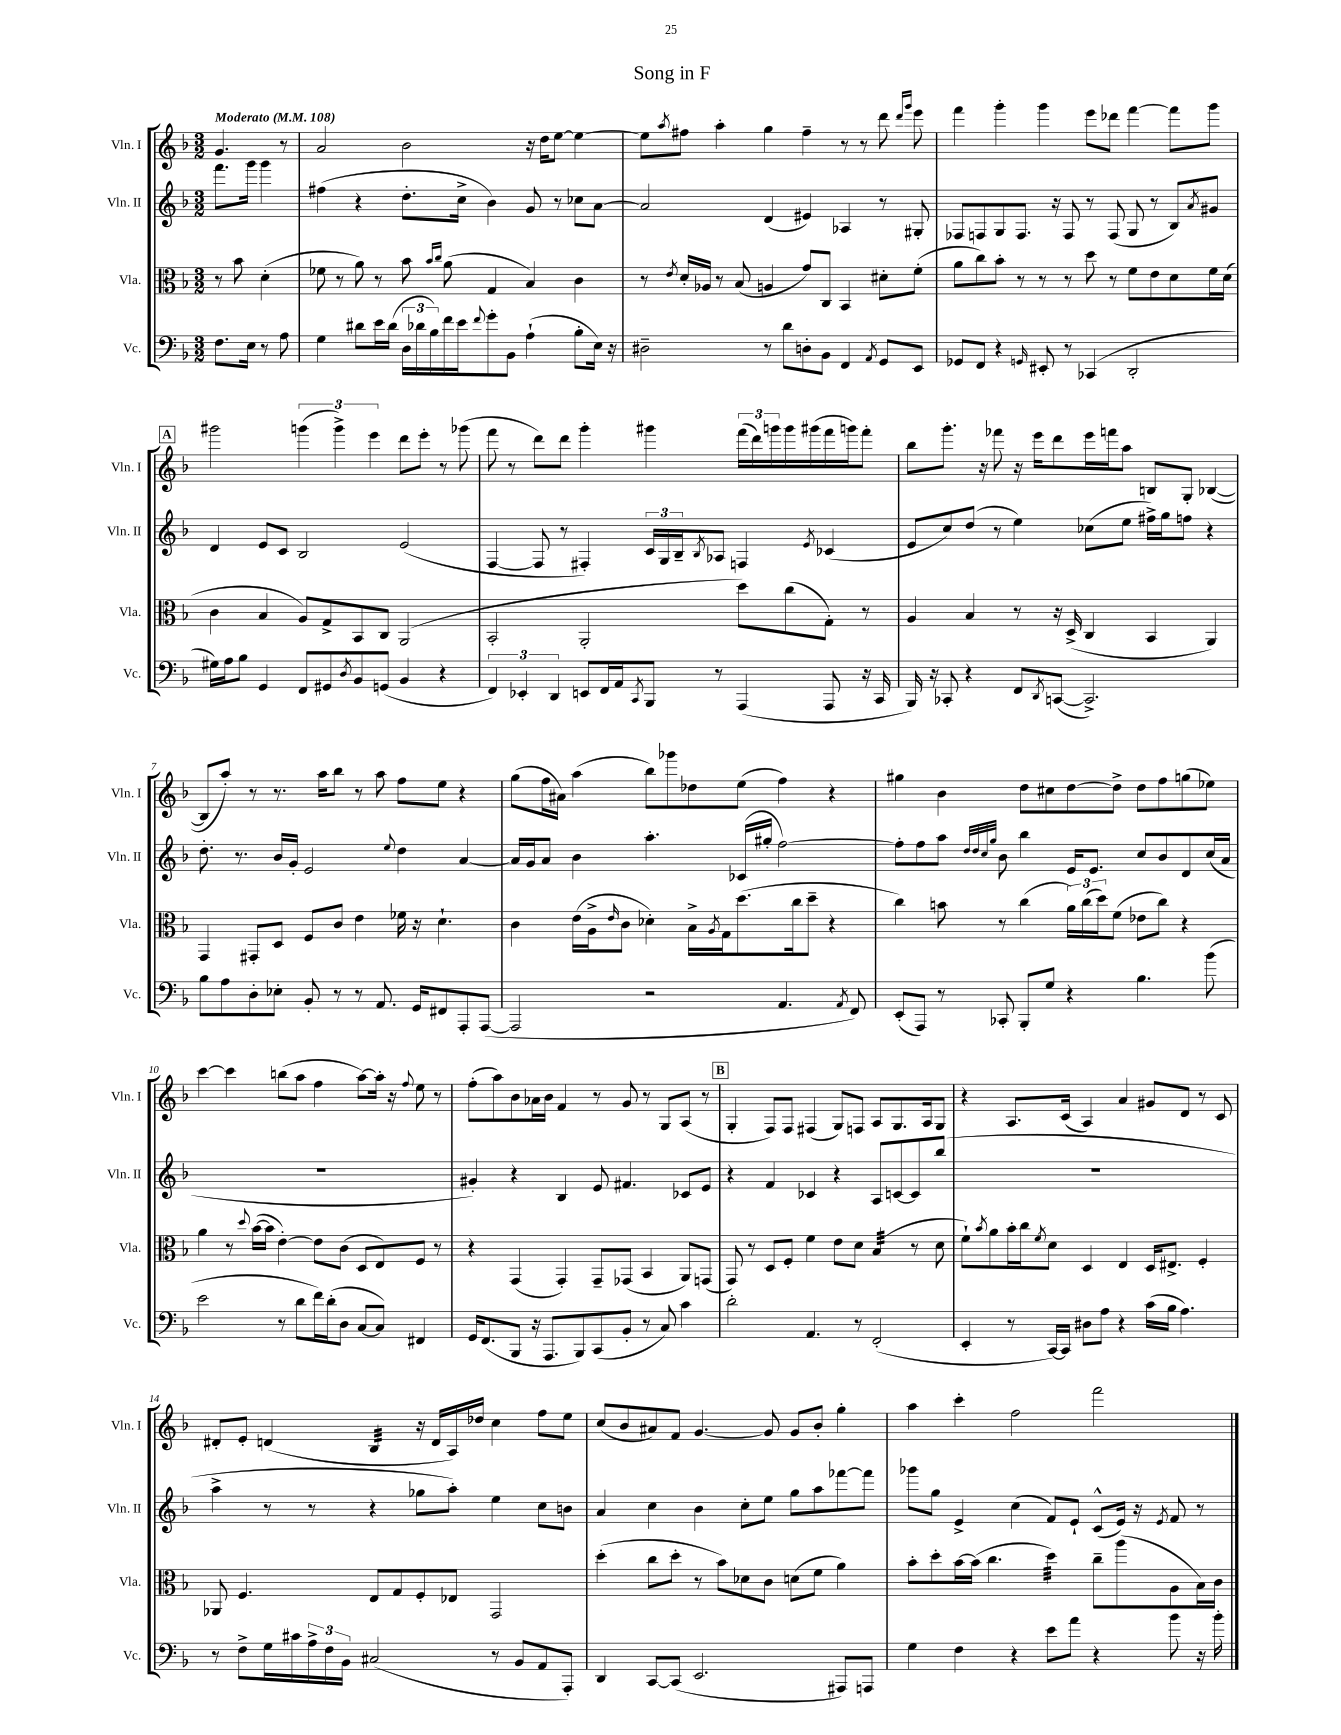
\header { title = "Song in F" }
<<
\new StaffGroup <<
\new Staff = "s0" \with { instrumentName = "Vln. I" shortInstrumentName = "Vln. I" } {
    \clef treble \key f \major \numericTimeSignature \time 3/2 \partial 2 \tempo "Moderato" 4 = 108
    g'4. r8 |
    a'2 bes'2 r16 d''16 e''8~ e''4~ |
    e''8 \acciaccatura { a''8 } fis''8 a''4-. g''4 fis''4-- r8 r8 d'''8 \grace { d'''16 g'''16 } e'''8 |
    f'''4 g'''4-. g'''4 e'''8 des'''8 f'''4~ f'''8 g'''8 |
    \mark \markup { \box "A" } gis'''2 \tuplet 3/2 { g'''4( g'''4->) e'''4 } d'''8 e'''8-. r8 ges'''8( |
    f'''8 r8 d'''8) d'''8 g'''4-. gis'''4 \tuplet 3/2 { f'''16( d'''16) g'''16 } g'''16 gis'''16( f'''16 g'''16) f'''8-. |
    bes''8 g'''8.-. r16 fes'''8 r16 e'''16 d'''8 e'''16 f'''16 a''8 b8 g8-. bes4~( |
    bes8 a''8-.) r8 r8. a''16 bes''8 r8 a''8 f''8 e''8 r4 |
    g''8( f''16 ais'16) a''4( bes''8) ges'''8 des''8 e''8( f''4) r4 |
    gis''4 bes'4 d''8 cis''8 d''8~ d''8-> d''8 f''8 g''8( ees''8) |
    c'''4~ c'''4 b''8( a''8 f''4 a''8~) a''16-. r16 \appoggiatura { f''8 } e''8 r8 |
    f''8-.( a''8) bes'8 aes'16 bes'16 f'4 r8 g'8 r8 g8 a8( r8 |
    \mark \markup { \box "B" } g4-. f8) f8 fis4( g8) f8 a8 g8. a16 g8 |
    r4 a8. c'16( a4) a'4 gis'8 d'8 r8 c'8 |
    dis'8-. e'8-. d'4( bes4:32 r16 d'16 a16) des''16 c''4 f''8 e''8 |
    c''8( bes'8 ais'8) f'8 g'4.~ g'8 g'8 bes'8-. g''4-. |
    a''4 c'''4-. f''2 f'''2 \bar "|." |
}
\new Staff = "s1" \with { instrumentName = "Vln. II" shortInstrumentName = "Vln. II" } {
    \clef treble \key f \major \numericTimeSignature \time 3/2 \partial 2
    f'''8. g'''16 g'''4 |
    fis''4( r4 d''8.-. c''16-> bes'4) g'8 r8 ces''8 a'8~ |
    a'2 d'4( eis'4) aes4 r8 gis8-. |
    fes8 f8 g8 f8. r16 f8 r8 f8( g8 r8 bes8) \acciaccatura { a'8 } gis'8 |
    \mark \markup { \box "A" } d'4 e'8 c'8 bes2 e'2( |
    f4~ f8 r8 fis4-.) \tuplet 3/2 { c'16 g16 bes16-- } \acciaccatura { bes8 } aes8 f4 \acciaccatura { e'8 } ces'4( |
    e'8 c''8) d''8( r8 e''4) ces''8( e''8 fis''16->) g''16 f''8 r4 |
    d''8.-. r8. bes'16 g'16-. e'2 \appoggiatura { e''8 } d''4 a'4~ |
    a'16 g'16 a'8 bes'4 a''4.-. ces'16( gis''16-. f''2~) |
    f''8-. f''8 a''8 \grace { d''32 d''32 c''32 g''32 } bes'8 bes''4 e'16 e'8. c''8 bes'8 d'8 c''16( a'16 |
    R1. |
    gis'4-.) r4 bes4 e'8 fis'4. ces'8 e'8 |
    \mark \markup { \box "B" } r4 f'4 ces'4 r4 a8 c'8~ c'8 bes''8( |
    R1. |
    a''4-> r8 r8 r4 ges''8 a''8-.) e''4 c''8 b'8 |
    a'4 c''4 bes'4 c''8-. e''8 g''8 a''8 fes'''8~ fes'''8 |
    ges'''8 g''8 e'4-> c''4( f'8) e'8-! c'8-^( e'16) r16 \acciaccatura { e'8 } f'8 r8 \bar "|." |
}
\new Staff = "s2" \with { instrumentName = "Vla." shortInstrumentName = "Vla." } {
    \clef alto \key f \major \numericTimeSignature \time 3/2 \partial 2
    r8 bes'8 d'4-.( |
    fes'8 r8 a'8) r8 bes'8 \grace { bes'16 c''16 } a'8( g4 bes4) c'4 |
    r8 \acciaccatura { e'8 } d'16-. aes16 r8 bes8( a4 g'8) c8 bes,4 dis'8-. f'8-.( |
    a'8 c''8) bes'8-. r8 r8 r8 d''8 r8 f'8 e'8 d'8 f'16 d'16( |
    \mark \markup { \box "A" } c'4 bes4 a8) g8-> bes,8 c8 a,2( |
    bes,2-. a,2-. d''8) c''8( g8-.) r8 |
    a4 bes4 r8 r16 d16->( c4 bes,4 a,4) |
    g,4 gis,8-. d8 f8 c'8 e'4 fes'16 r16 d'4.-! |
    c'4 e'16( a16-> \grace { e'16 } c'8 des'4-.) bes16-> \acciaccatura { a8 } g16 d''8.( c''16 d''8-- r4 |
    c''4) b'8 r8 c''4( \tuplet 3/2 { a'16) c''16( d''16) } f'8( ees'8 c''8) r4 |
    a'4 r8 \appoggiatura { d''8 } bes'16~( bes'16 e'4~-.) e'8 c'8( d8 e8) f8 r8 |
    r4 g,4( g,4-.) g,8-- ges,8( bes,4 a,8) g,8( |
    \mark \markup { \box "B" } g,8) r8 d8 f8-. f'4 e'8 d'8 bes4:32( r8 d'8 |
    f'8-!) \acciaccatura { bes'8 } a'8 bes'16-. c''16 \acciaccatura { f'8 } d'8 d4 e4 d16 eis8.-> f4-. |
    aes,8 f4. e8 g8 f8-. ees8 g,2 |
    d''4-.( c''8 d''8-. r8 bes'8) des'8 c'8 d'8( f'8 a'4) |
    bes'8-. d''8-. bes'16~ bes'16( c''4. d''4:32) c''8-- a''8( a8 bes16) c'16 \bar "|." |
}
\new Staff = "s3" \with { instrumentName = "Vc." shortInstrumentName = "Vc." } {
    \clef bass \key f \major \numericTimeSignature \time 3/2 \partial 2
    f8. e16 r8 a8 |
    g4 dis'8 e'16 dis'16( \tuplet 3/2 { d16 des'16 bes16) } f'16 e'16 \appoggiatura { f'8 } g'8-. bes,8 a4-!( bes8-. e16) r16 |
    dis2-- r8 d'8 d8-. bes,8 f,4 \acciaccatura { a,8 } g,8 e,8 |
    ges,8 f,8 r4 \grace { g,16 } eis,8-. r8 ces,4( d,2-. |
    \mark \markup { \box "A" } gis16) a16 bes8 g,4 f,8 gis,8 \acciaccatura { d8 } bes,8 g,8( bes,4 r4 |
    \tuplet 3/2 { f,4) ees,4-. d,4 } e,8 f,16 a,16 \acciaccatura { c,8 } bes,,8 r8 a,,4( a,,8 r16 c,16 |
    bes,,16) r16 ces,8-. r4 f,8 \acciaccatura { d,8 } c,8~( c,2.->) |
    bes8 a8 d8-. ees8-. bes,8-. r8 r8 a,8. g,16 fis,8 a,,8-. a,,8~( |
    a,,2 r2 a,4. \acciaccatura { a,8 } f,8) |
    e,8-.( a,,8) r8 ces,8-. bes,,8-. g8 r4 bes4. bes'8( |
    e'2 r8 d'8 f'16) d'16-.( d8 c8~ c8) fis,4 |
    g,16 f,8.( bes,,8 r16 a,,8. bes,,8) c,8( bes,8-. r8 c8) c'4 |
    \mark \markup { \box "B" } d'2-. a,4. r8 f,2-.( |
    e,4-. r8 c,16~) c,16 dis8 a8 r4 c'16( bes16 a4.) |
    r8 f8-> g16 cis'16 \tuplet 3/2 { a16-> f16 bes,16 } cis2( r8 bes,8 a,8 a,,8-.) |
    d,4 c,8~ c,8( e,2. ais,,8) a,,8 |
    g4 f4 r4 e'8 a'8 r4 bes'8 r16 bes'16-. \bar "|." |
}
>>
>>
